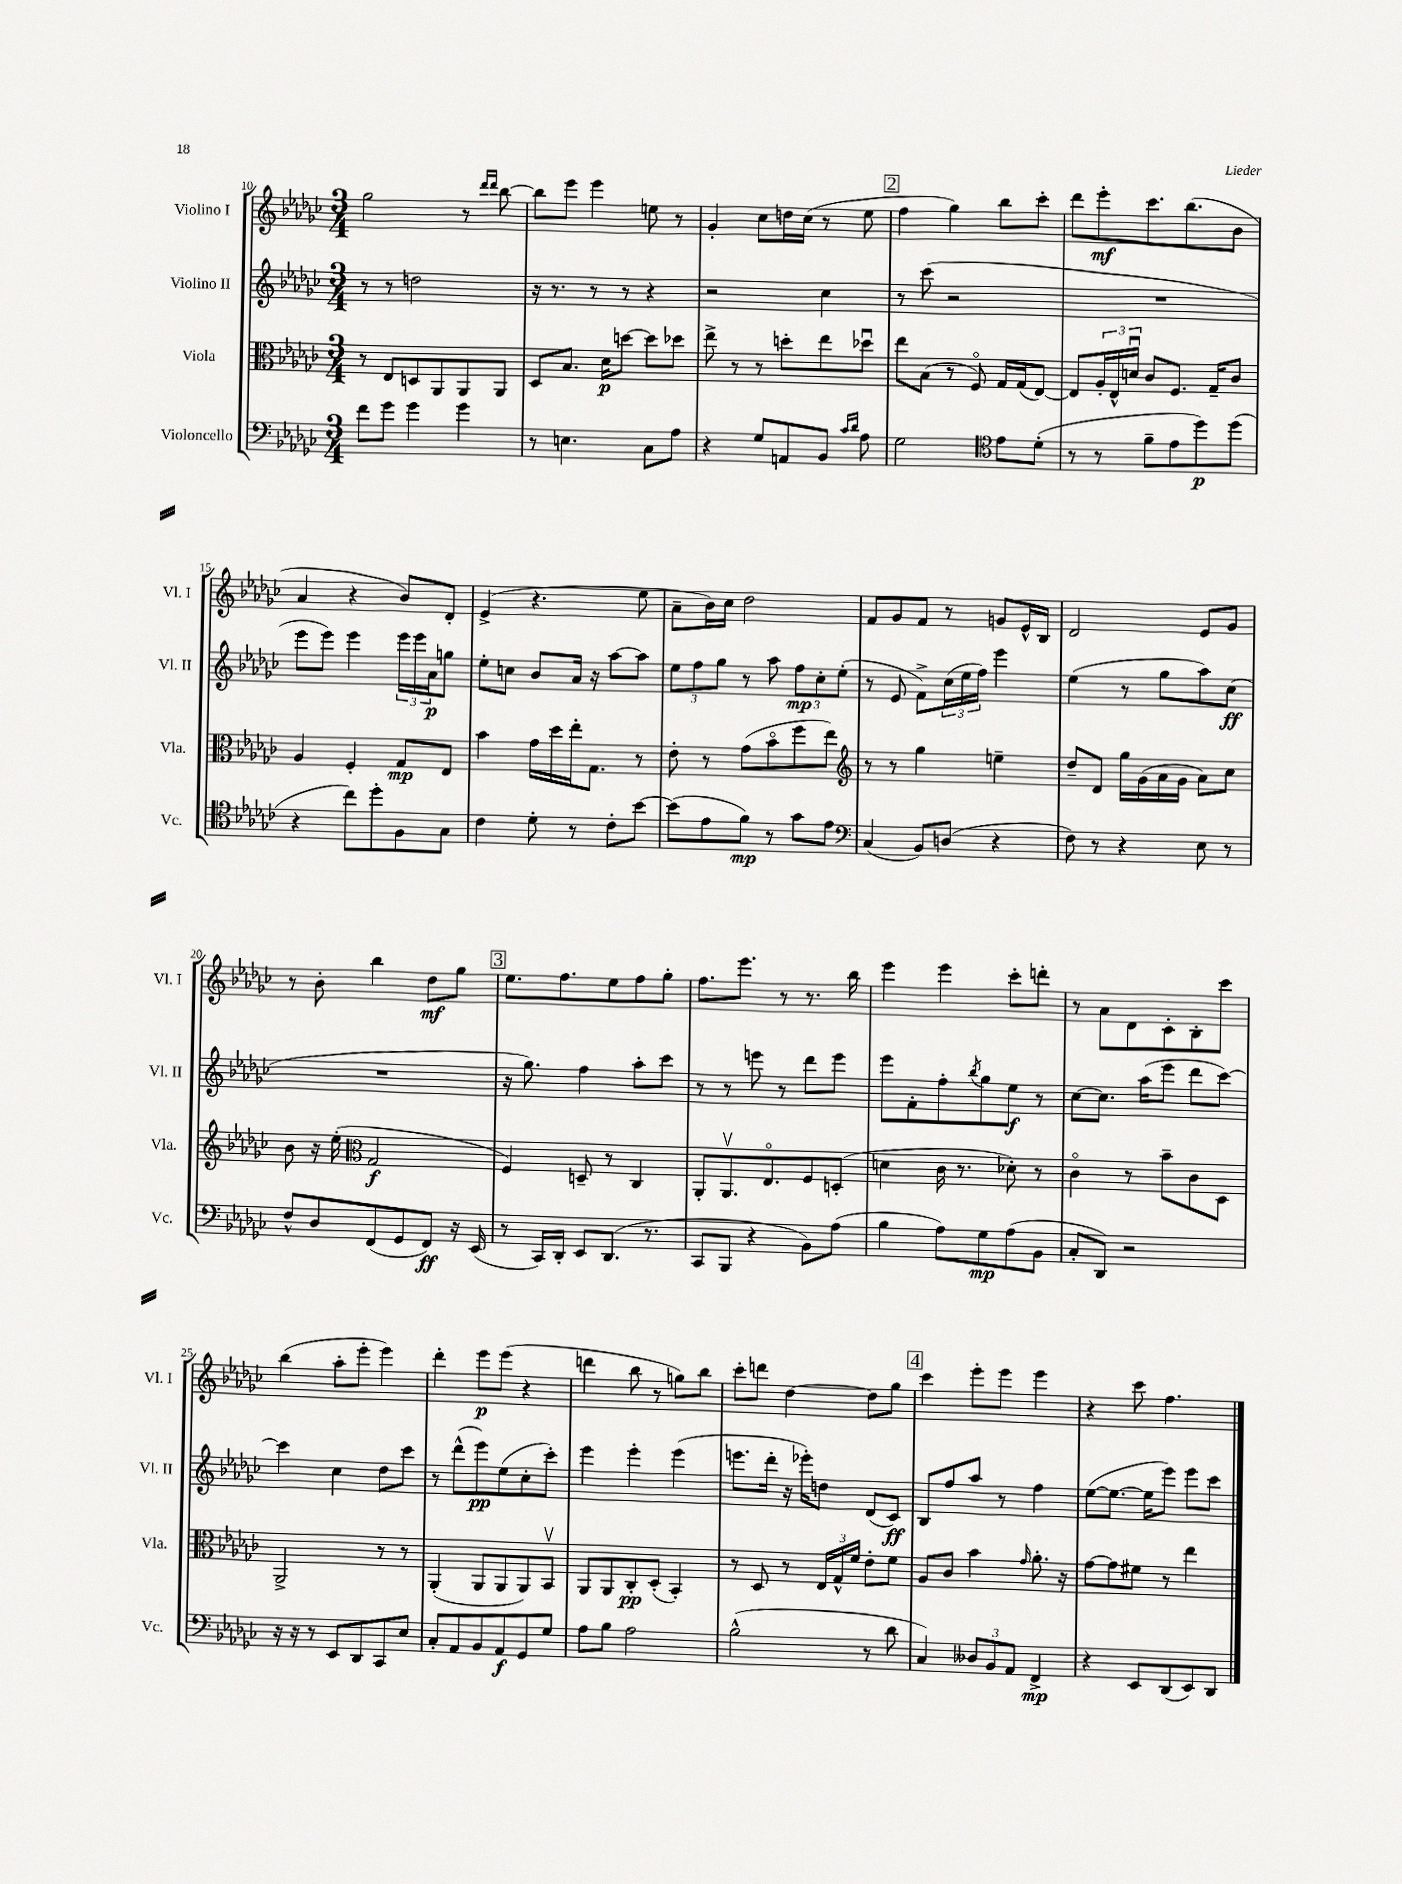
<<
\new StaffGroup <<
\new Staff = "s0" \with { instrumentName = "Violino I" shortInstrumentName = "Vl. I" } {
    \clef treble \key ges \major \numericTimeSignature \time 3/4
    ges''2 r8 \grace { des'''16 des'''16 } bes''8~ |
    bes''8 ees'''8 ees'''4 e''8 r8 |
    ges'4-. ces''8 d''16 ces''16( r8 ees''8 |
    \mark \markup { \box "2" } f''4 ges''4) bes''8 ces'''8-. |
    des'''8 ees'''8-.\mf ces'''8. bes''8.( bes'8 |
    aes'4 r4 bes'8) des'8-. |
    ees'4->( r4. ees''8 |
    aes'8-- bes'16) ces''16 des''2 |
    f'8 ges'8 f'8 r8 g'8 ees'16-^ bes16 |
    des'2 ees'8 ges'8 |
    r8 bes'8-. bes''4 des''8\mf ges''8 |
    \mark \markup { \box "3" } ees''8. f''8. ees''8 f''8 ges''8-. |
    f''8. ees'''8. r8 r8. bes''16 |
    ees'''4 ees'''4 ces'''8-. d'''8-. |
    r8 aes'8 des'8 ces'8-. bes8-. ces'''8 |
    bes''4( aes''8-. ees'''8-. ees'''4) |
    des'''4-. ees'''8\p ees'''8( r4 |
    d'''4 bes''8 r8 g''8) bes''8 |
    ces'''8-. d'''8 des''4~ des''8 ges''8 |
    \mark \markup { \box "4" } ces'''4 ees'''8-. ees'''8 ees'''4 |
    r4 ces'''8 f''4. \bar "|." |
}
\new Staff = "s1" \with { instrumentName = "Violino II" shortInstrumentName = "Vl. II" } {
    \clef treble \key ges \major \numericTimeSignature \time 3/4
    r8 r8 d''2 |
    r16 r8. r8 r8 r4 |
    r2 ces''4 |
    \mark \markup { \box "2" } r8 ces'''8( r2 |
    R2. |
    ees'''8 ees'''8) ees'''4 \tuplet 3/2 { ees'''16 ees'''16 aes'16\p } g''8 |
    ees''8-. c''8 bes'8 aes'16 r16 aes''8~ aes''8 |
    \tuplet 3/2 { ees''8 f''8 ges''8 } r8 aes''8 \tuplet 3/2 { f''8\mp ces''8-. ees''8-.( } |
    r8 ees'8 f'8->) \tuplet 3/2 { ces''16( ees''16 f''16) } ees'''4 |
    ees''4( r8 ges''8 aes''8) ces''8\ff( |
    R2. |
    \mark \markup { \box "3" } r16 ges''8.) f''4 aes''8-. ces'''8 |
    r8 r8 e'''8 r8 des'''8 e'''8 |
    ees'''8 f'8-. f''8-. \acciaccatura { bes''8 } ges''8 ees''8\f r8 |
    ces''8~ ces''8. aes''16( ees'''8 des'''8 ces'''8~) |
    ces'''4 ces''4 des''8 ces'''8 |
    r8 des'''8-^( ees'''8\pp) ees''8( ces''8-. ces'''8-.) |
    ees'''4 ees'''4-. ees'''4( |
    e'''8. des'''16-. r16 ees'''16-.) d''8 des'8( ces'8\ff) |
    \mark \markup { \box "4" } bes8 f''8 aes''8 r8 f''4 |
    ees''8~( ees''8.~ ees''16 ees'''8) ees'''8 ces'''8 \bar "|." |
}
\new Staff = "s2" \with { instrumentName = "Viola" shortInstrumentName = "Vla." } {
    \clef alto \key ges \major \numericTimeSignature \time 3/4
    r8 ees8 d8 aes,8 aes,8 aes,8 |
    des8 bes8. des'16\p d''8~ d''8 des''8 |
    ees''8-> r8 r8 d''8-. ees''8 des''8\downbow |
    \mark \markup { \box "2" } ees''8 bes8( r8 f8\flageolet) ges16 ges16( ees8~) |
    ees8 \tuplet 3/2 { aes16-. ees16-^ d'16\downbow } ces'8 f8. ges16-- ces'8 |
    aes4 f4-. ges8\mp ees8 |
    bes'4 ges'16 des''16 ees''16-. ges8. r8 |
    ees'8-. r8 ges'8( bes'8\flageolet f''8 ees''8) |
    \clef treble r8 r8 ges''4 e''4-- |
    des''8-- des'8 ges''16 ges'16( aes'16 ges'16 aes'8) ces''8 |
    bes'8 r16 ees''16-.( \clef alto ges2\f |
    \mark \markup { \box "3" } f4) d8-- r8 ces4 |
    aes,8-. aes,8.\upbow ees8.\flageolet f8 d8-.( |
    d'4 ces'16 r8. des'8-.) r8 |
    ces'4\flageolet r8 bes'8-- ces'8 des8 |
    aes,2-> r8 r8 |
    aes,4-.( aes,8 aes,8 aes,8) bes,8\upbow |
    aes,8 aes,8 ces8-.\pp des8-.( bes,4-.) |
    r8 des8 r8 \tuplet 3/2 { ees16 ges16-^ f'16 } ees'8-. f'8 |
    \mark \markup { \box "4" } aes8 ces'8 bes'4 \grace { ges'16 } aes'8.-. r16 |
    ges'8~ ges'8 fis'8 r8 ees''4 \bar "|." |
}
\new Staff = "s3" \with { instrumentName = "Violoncello" shortInstrumentName = "Vc." } {
    \clef bass \key ges \major \numericTimeSignature \time 3/4
    f'8 ges'8 ges'4 ges'4 |
    r8 e4. ces8 aes8 |
    r4 ges8 a,8 bes,8 \grace { ces'16 des'16 } aes8 |
    \mark \markup { \box "2" } ges2 \clef tenor ees'8 des'8-.( |
    r8 r8 f'8-- ees'8 des''8\p) des''8( |
    r4 ces''8) des''8-. f8 ges8 |
    ces'4 des'8-. r8 ces'8-. bes'8~ |
    bes'8( ees'8 f'8\mp) r8 ges'8 ees'8 |
    \clef bass ces4( bes,8) d8( r4 |
    f8) r8 r4 ees8 r8 |
    f8-^ des8 f,8( ges,8 f,8\ff) r16 ees,16( |
    \mark \markup { \box "3" } r8 ces,16) des,16-. ees,8 des,8.( r8. |
    ces,8 bes,,8 r4 bes,8) aes8( |
    bes4 aes8) ges8\mp aes8( bes,8 |
    ces8-. des,8) r2 |
    r16 r16 r8 ees,8 des,8 ces,8 ees8 |
    ces8-. aes,8 bes,8 aes,8\f ges,8 ges8 |
    aes8 bes8 aes2 |
    bes2-^( r8 des'8 |
    \mark \markup { \box "4" } ces4) \tuplet 3/2 { deses8 bes,8 aes,8 } f,4->\mp |
    r4 ees,8 des,8( ees,8) des,8 \bar "|." |
}
>>
>>
\layout { \context { \Score currentBarNumber = #10 } }
